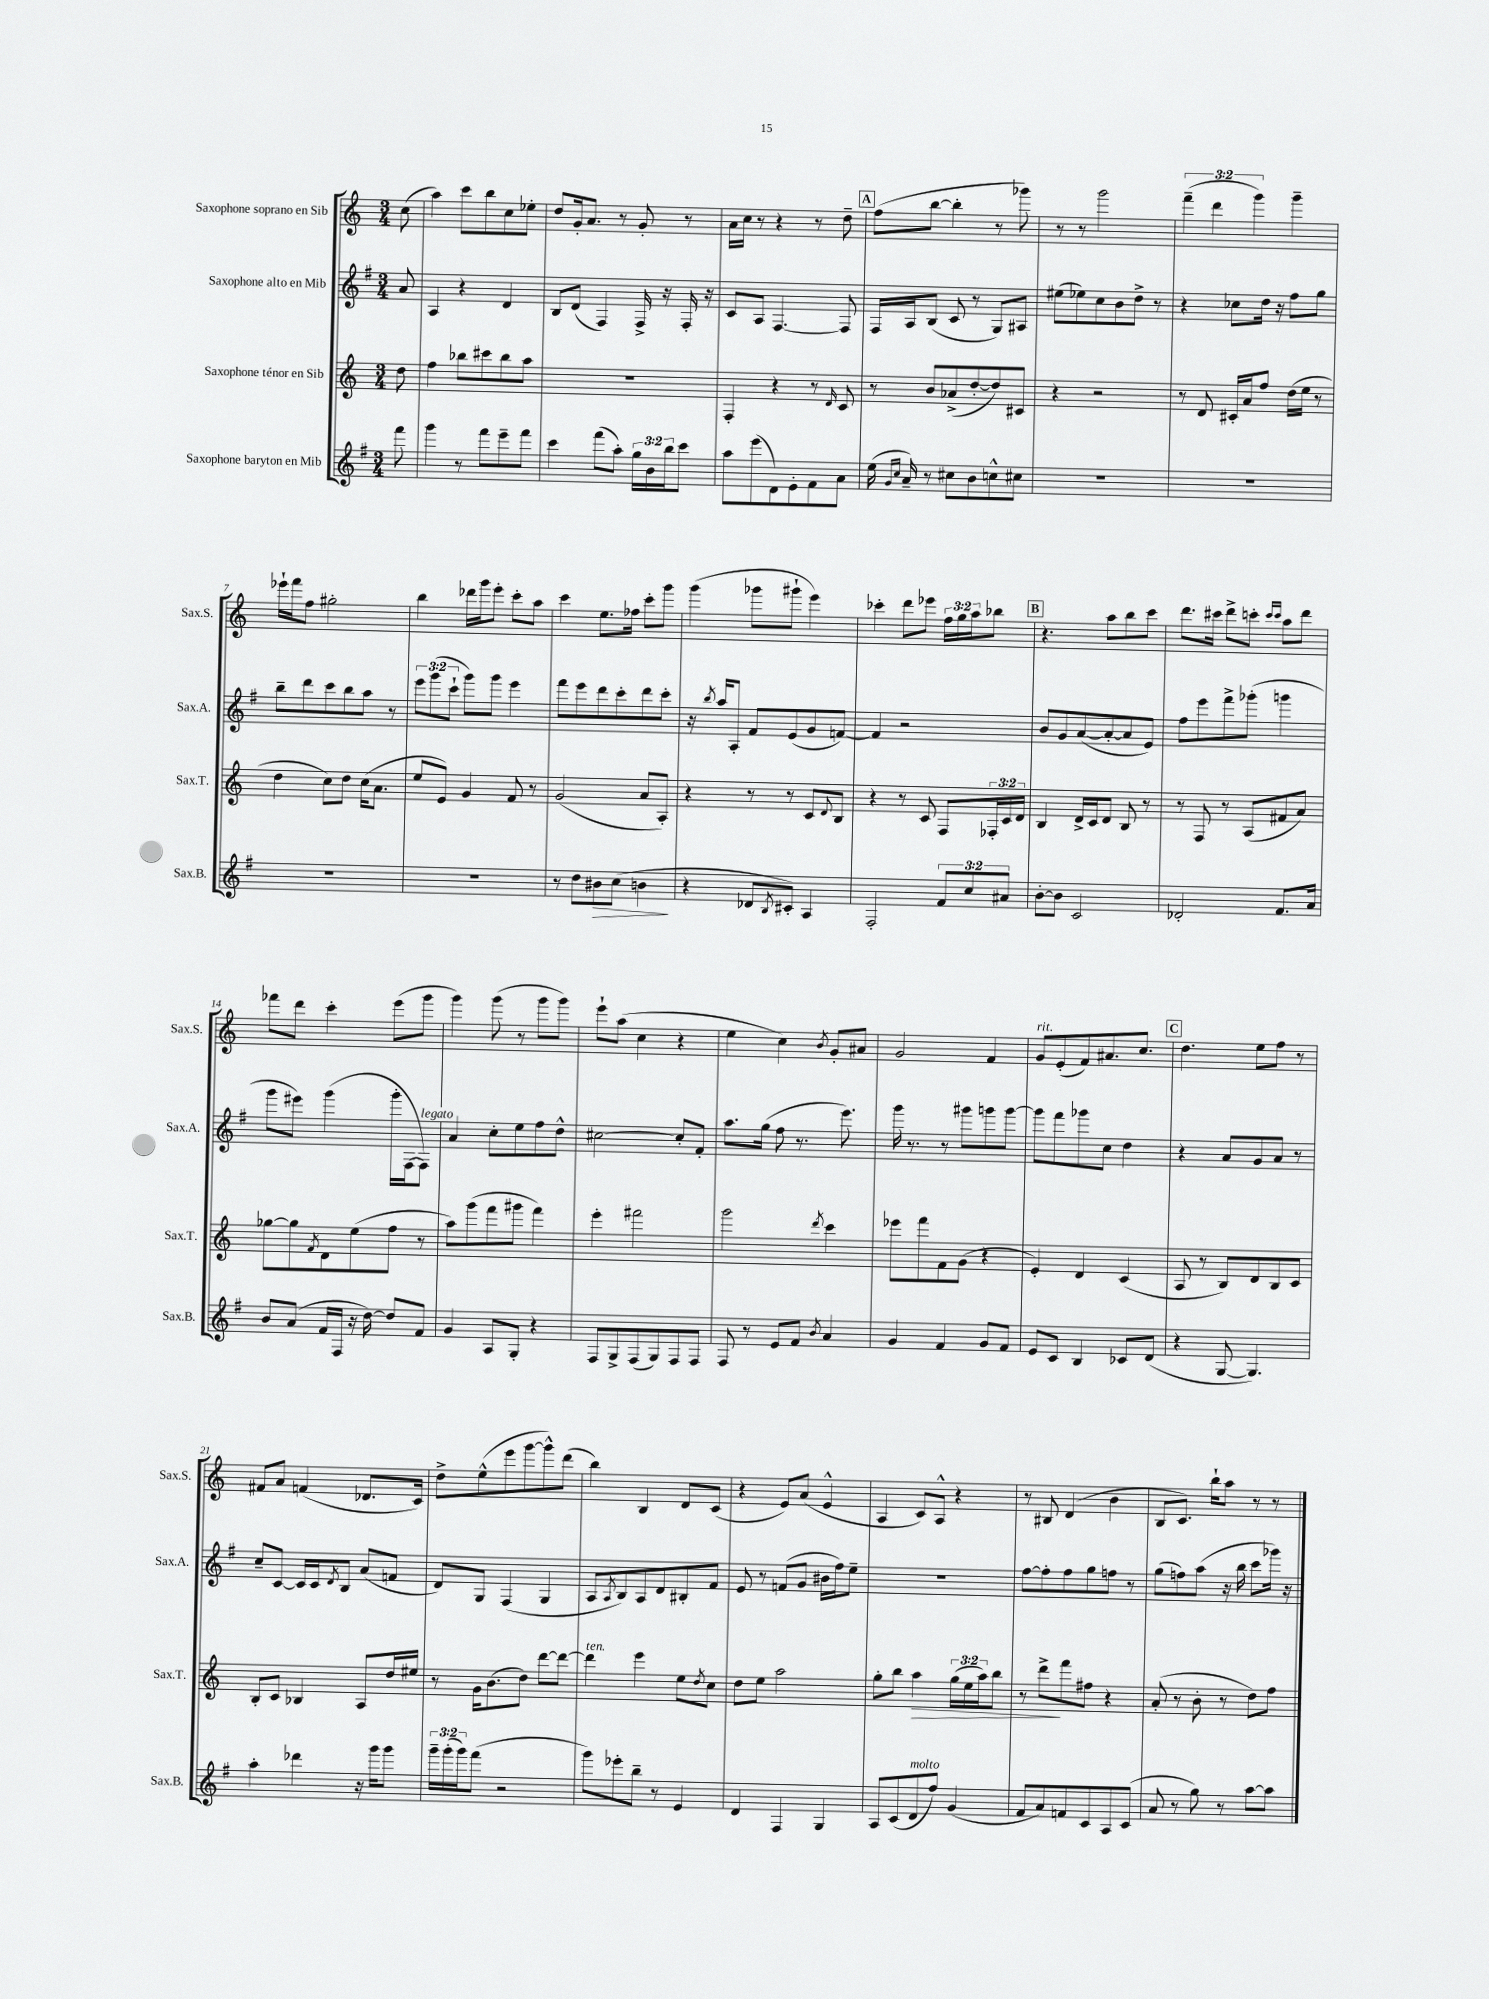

**kern	**dynam	**kern	**dynam	**kern	**kern
*part4	*part4	*part3	*part3	*part2	*part1
*staff4	*staff4	*staff3	*staff3	*staff2	*staff1
*I"Saxophone baryton en Mib	*	*I"Saxophone ténor en Sib	*	*I"Saxophone alto en Mib	*I"Saxophone soprano en Sib
*I'Sax.B.	*	*I'Sax.T.	*	*I'Sax.A.	*I'Sax.S.
*clefG2	*	*clefG2	*	*clefG2	*clefG2
*k[f#]	*	*k[]	*	*k[f#]	*k[]
*M3/4	*	*M3/4	*	*M3/4	*M3/4
=	=	=	=	=	=
8fff#\	.	8dd\	.	8a/	(8cc\
=1	=1	=1	=1	=1	=1
4ggg\	.	4ff\	.	4A/	4aa\)
8r	.	8bb-X\L	.	4r	8ccc\L
8fff#\L	.	8ccc#X\	.	.	8bb\
8eee~\	.	8bb-\	.	4d/	8cc\
8fff#\J	.	8aa\J	.	.	8ee-X'\J
=2	=2	=2	=2	=2	=2
4ccc\	.	2.r	.	8B/L	8dd/L
.	.	.	.	(8d/J	16g'/k
.	.	.	.	.	8.a/J
(8fff#\L	.	.	.	4F#/)	.
8aa'\J)	.	.	.	.	8r
24gg\LL	.	.	.	16F#^/	8g'/
24b\	.	.	.	.	.
.	.	.	.	16r	.
24bb\J	.	.	.	.	.
8ccc\J	.	.	.	16F#'/	8r
.	.	.	.	16r	.
=3	=3	=3	=3	=3	=3
8aa\L	.	4F'/	.	8c/L	16a\LL
.	.	.	.	.	16cc\JJ
(8eee\	.	.	.	8A/J	8r
8d\)	.	4r	.	[4.F#/	4r
8e'\	.	.	.	.	.
8f#\	.	8r	.	.	8r
.	.	16qqd/	.	.	.
8a\J	.	8c/	.	8F#/]	8dd~\
!!LO:REH:place=s1:t=A
=4	=4	=4	=4	=4	=4
(16ee\	.	8r	.	16F#/LL	(8ff\L
16qqg/LL	.	.	.	.	.
16qqcc/JJ	.	.	.	.	.
16a~/)	.	.	.	16A/J	.
8r	.	8b/L	.	(8B/J	[8bb\J
8cc#X\L	.	(8a-X^/	.	8c/	4bb'\]
8b\	.	[8dd'/	.	8r	.
8ccn^^\	.	8dd/])	.	8G/L)	8r
8cc#X\J	.	8c#X/J	.	8A#X/J	8ggg-X\)
=5	=5	=5	=5	=5	=5
2.r	.	4r	.	(8ee#X\L	8r
.	.	.	.	8ee-X\)	8r
.	.	2r	.	8cc\	2ggg\
.	.	.	.	8b\	.
.	.	.	.	8dd^\J	.
.	.	.	.	8r	.
=6	=6	=6	=6	=6	=6
2.r	.	8r	.	4r	(6fff~\
.	.	8d/	.	.	.
.	.	.	.	.	6ddd\
.	.	16c#X'/LL	.	8cc-X\L	.
.	.	16a/J	.	.	.
.	.	.	.	.	6ggg\)
.	.	8ff/J	.	16dd\Jk	.
.	.	.	.	16r	.
.	.	(16dd\LL	.	8ff#\L	4ggg~\
.	.	16ee\JJ	.	.	.
.	.	8r	.	8gg\J	.
!!LO:LB:g=z
=7	=7	=7	=7	=7	=7
2.r	.	4dd\	.	8bb~\L	16eee-X`\LL
.	.	.	.	.	16fff\J
.	.	.	.	8ddd\	8ff\J
.	.	8cc\L)	.	8ccc\	2gg#X'\
.	.	8dd\J	.	8bb\	.
.	.	(16cc\KL	.	8aa\J	.
.	.	8.a\J	.	.	.
.	.	.	.	8r	.
=8	=8	=8	=8	=8	=8
2.r	.	8ee/L	.	12eee\L	4bb\
.	.	.	.	(12ggg\	.
.	.	8e/J)	.	.	.
.	.	.	.	12ccc`\J	.
.	.	4g/	.	8ggg\L)	16ddd-X\LL
.	.	.	.	.	16ggg\J
.	.	.	.	8ggg\J	8eee'\J
.	.	8f/	.	4eee\	8ccc'\L
.	.	8r	.	.	8aa\J
=9	=9	=9	=9	=9	=9
8r	.	(2g/	.	8fff#\L	4ccc\
8dd\L	.	.	.	8eee\	.
!	!LO:HP:b	!	!	!	!
8b#X\	>	.	.	8ddd\	8.ee\L
(8cc\J	.	.	.	8ccc'\	.
.	.	.	.	.	16ff-X\Jk
4bn\	.	8a/L	.	8ddd\	8ccc'\L
.	.	8A'/J)	.	8ccc'\J	8ggg\J
.	]	.	.	.	.
=10	=10	=10	=10	=10	=10
4r	.	4r	.	16r	(4ggg\
.	.	.	.	8qbb/	.
.	.	.	.	16aa/KL	.
.	.	.	.	8A'/J	.
8d-X/L	.	8r	.	8f#/L	8ggg-X\L
8qB/	.	.	.	.	.
8c#X'/J)	.	8r	.	(8e/	8ggg#X`\J
4A/	.	8c/L	.	8g/	4eee\)
.	.	8qqd/	.	.	.
.	.	8B/J	.	[8fn/J)	.
=11	=11	=11	=11	=11	=11
2F#'/	.	4r	.	4f/]	4ccc-X'\
.	.	8r	.	2r	8ddd\L
.	.	8c/	.	.	8eee-X\J
12f#/L	.	8F/L	.	.	24ff\LL
.	.	.	.	.	24gg\
12cc/	.	.	.	.	24aa\J
.	.	24F-X'/L	.	.	8bb-X\J
12a#X/J	.	24c/	.	.	.
.	.	24d/JJ	.	.	.
!!LO:REH:place=s1:t=B
=12	=12	=12	=12	=12	=12
[8b'\L	.	4B/	.	8b/L	4.r
8b\J]	.	.	.	8g/	.
2c/	.	16d^/LL	.	([8a/	.
.	.	16c/J	.	.	.
.	.	8d/J	.	8a'/_	8aa\L
.	.	8B/	.	8a/]	8bb\
.	.	8r	.	8e/J)	8ccc\J
=13	=13	=13	=13	=13	=13
2d-X'/	.	8r	.	8ff#\L	8.ddd\L
.	.	8F/	.	8eee\	.
.	.	.	.	.	16ccc#X\Jk
.	.	8r	.	8fff#^\	8ddd^\L
.	.	(8A/L	.	(8ggg-X'\J	8cccn'\J
.	.	.	.	.	16qqccc/LL
.	.	.	.	.	16qqccc/JJ
8.f#/L	.	8f#X/	.	4gggn\	8aa\L
.	.	8a/J)	.	.	8ddd\J
16a/Jk	.	.	.	.	.
!!LO:LB:g=z
=14	=14	=14	=14	=14	=14
8b/L	.	[8gg-X\L	.	8ggg\L	8fff-X\L
(8a/J	.	8gg-\]	.	8eee#X\J)	8ddd\J
.	.	8qf/	.	.	.
16f#/LL	.	8d\	.	(4ggg\	4ccc'\
16F#/JJ	.	.	.	.	.
16r	.	(8ee\	.	.	.
[16dd\)	.	.	.	.	.
8dd/L]	.	8ff\J	.	16ggg'\LL	(8eee\L
.	.	.	.	[16F#\J	.
!	!	!	!	!LO:TX:a:i:t=legato	!
8f#/J	.	8r	.	8F#\J])	8ggg\J
=15	=15	=15	=15	=15	=15
4g/	.	8aa\L)	.	4a/	4ggg\)
.	.	(8ggg\	.	.	.
8A/L	.	8fff\	.	8cc'\L	(8ggg\
8G'/J	.	8ggg#X\J	.	8ee\	8r
4r	.	4fff\)	.	8ff#\	8ggg\L
.	.	.	.	8dd^^\J	8ggg\J)
=16	=16	=16	=16	=16	=16
8F#/L	.	4eee'\	.	[2cc#X\	8eee`\L
8G^/	.	.	.	.	(8aa\J
(8F#/	.	2fff#X\	.	.	4cc\
8G/)	.	.	.	.	.
8F#/	.	.	.	8cc#'/L]	4r
8F#/J	.	.	.	8f#'/J	.
=17	=17	=17	=17	=17	=17
8F#/	.	2ggg\	.	8.aa\L	4ee\
8r	.	.	.	.	.
.	.	.	.	(16gg\Jk	.
8e/L	.	.	.	8ff#\	4cc\)
8f#/J	.	.	.	8.r	.
8qb/	.	8qddd/	.	.	8qb/
4a/	.	4ccc\	.	.	8g'/L
.	.	.	.	8.eee\)	.
.	.	.	.	.	8a#X/J
=18	=18	=18	=18	=18	=18
4g/	.	8eee-X\L	.	16ggg\	2g/
.	.	.	.	8.r	.
.	.	8fff\	.	.	.
4f#/	.	8f\	.	8r	.
.	.	(8g\J	.	8ggg#X\L	.
8g/L	.	4r	.	8gggn\	4f/
8f#/J	.	.	.	[8ggg\J	.
=19	=19	=19	=19	=19	=19
!	!	!	!	!	!LO:TX:a:i:t=rit.
8e/L	.	4e'/)	.	8ggg\L]	8g/L
8c/J	.	.	.	8fff#\	(8e'/
4B/	.	4d/	.	8ggg-X\	8f/)
.	.	.	.	8cc\J	8.a#X/
8c-X/L	.	(4c/	.	4dd\	.
.	.	.	.	.	8.cc/J
(8d/J	.	.	.	.	.
!!LO:REH:place=s1:t=C
=20	=20	=20	=20	=20	=20
4r	.	8A/	.	4r	4.dd\
.	.	8r	.	.	.
[8G/	.	8B/L)	.	8a/L	.
4.G/])	.	8d/	.	8g/	8ee\L
.	.	8B/	.	8a/J	8ff\J
.	.	8c/J	.	8r	8r
!!LO:LB:g=z
=21	=21	=21	=21	=21	=21
4aa'\	.	8B'/L	.	8cc~/L	8f#X/L
.	.	8c/J	.	[8c/J	8a/J
4ddd-X\	.	4B-X/	.	16c/LL]	(4fn/
.	.	.	.	16c/J	.
.	.	.	.	8qd/	.
.	.	.	.	8B/J	.
16r	.	8A/L	.	(8a/L	8.d-X/L
16ggg\KL	.	.	.	.	.
8ggg\J	.	16dd/L	.	8fn/J	.
.	.	16ee#X/JJ	.	.	16c/Jk)
=22	=22	=22	=22	=22	=22
24ggg~\LL	.	8r	.	8d/L)	8dd^\L
(24ggg'\	.	.	.	.	.
24ggg\J)	.	.	.	.	.
(8fff#\J	.	16g\KL	.	8G/J	(8ee^^\
.	.	(8.b\	.	.	.
2r	.	.	.	(4F#/	8eee\
.	.	8dd\J)	.	.	[8ggg\
.	.	[8ddd\L	.	4G/	8ggg^^\])
.	.	8ddd\J_	.	.	(8ddd\J
=23	=23	=23	=23	=23	=23
!	!	!LO:TX:a:i:t=ten.	!	!	!
8ggg\L)	.	4ddd\]	.	8A/L	4bb\)
.	.	.	.	8qA/	.
8eee-X'\	.	.	.	8B/)	.
8bb~\J	.	4eee\	.	8A/	4B/
8r	.	.	.	8d/	.
4e/	.	8ee\L	.	8B#X'/	8d/L
.	.	8qdd/	.	.	.
.	.	8cc\J	.	8f#/J	(8c/J
=24	=24	=24	=24	=24	=24
4d/	.	8dd\L	.	8e/	4r
.	.	8ee\J	.	8r	.
4F#/	.	2aa\	.	(8fn/L	8e/L)
.	.	.	.	8g/J	(8a/J
4G/	.	.	.	16b#X\LL	4e^^/
.	.	.	.	16ff#\J)	.
.	.	.	.	8ee~\J	.
=25	=25	=25	=25	=25	=25
8A/L	.	8gg'\L	.	2.r	4A/
(8c/	.	8bb\J	.	.	.
!LO:TX:a:i:t=molto	!	!	!	!	!
!	!	!	!LO:HP:b	!	!
8d/	.	4aa\	>	.	8c/L)
8ff#/J)	.	.	.	.	8A^^/J
(4g/	.	(24gg\LL	.	.	4r
.	.	24ee\	.	.	.
.	.	24aa\J)	.	.	.
.	.	8bb\J	.	.	.
=26	=26	=26	=26	=26	=26
8f#/L	.	8r	.	[8ff#\L	8r
8a/)	.	8ddd^\L	.	8ff#'\]	8B#X/
8fn/	.	8fff\	]	8ff#\	(4d/
8c/	.	8ff#X\J	.	8gg\	.
8A/	.	4r	.	8ffn\J	4b\
(8c/J	.	.	.	8r	.
=27	=27	=27	=27	=27	=27
8a/	.	(8a'/	.	(8gg\L	8B/L
8r	.	8r	.	8ffn\)	8.c/J)
8gg\)	.	8b'\	.	(8aa\J	.
.	.	.	.	.	16bb`\KL
8r	.	8r	.	16r	8aa\J
.	.	.	.	16bb\	.
[8aa\L	.	8dd\L)	.	8ccc\L	8r
8aa\J]	.	8ff\J	.	16ggg-X\Jk)	8r
.	.	.	.	16r	.
==	==	==	==	==	==
*-	*-	*-	*-	*-	*-
